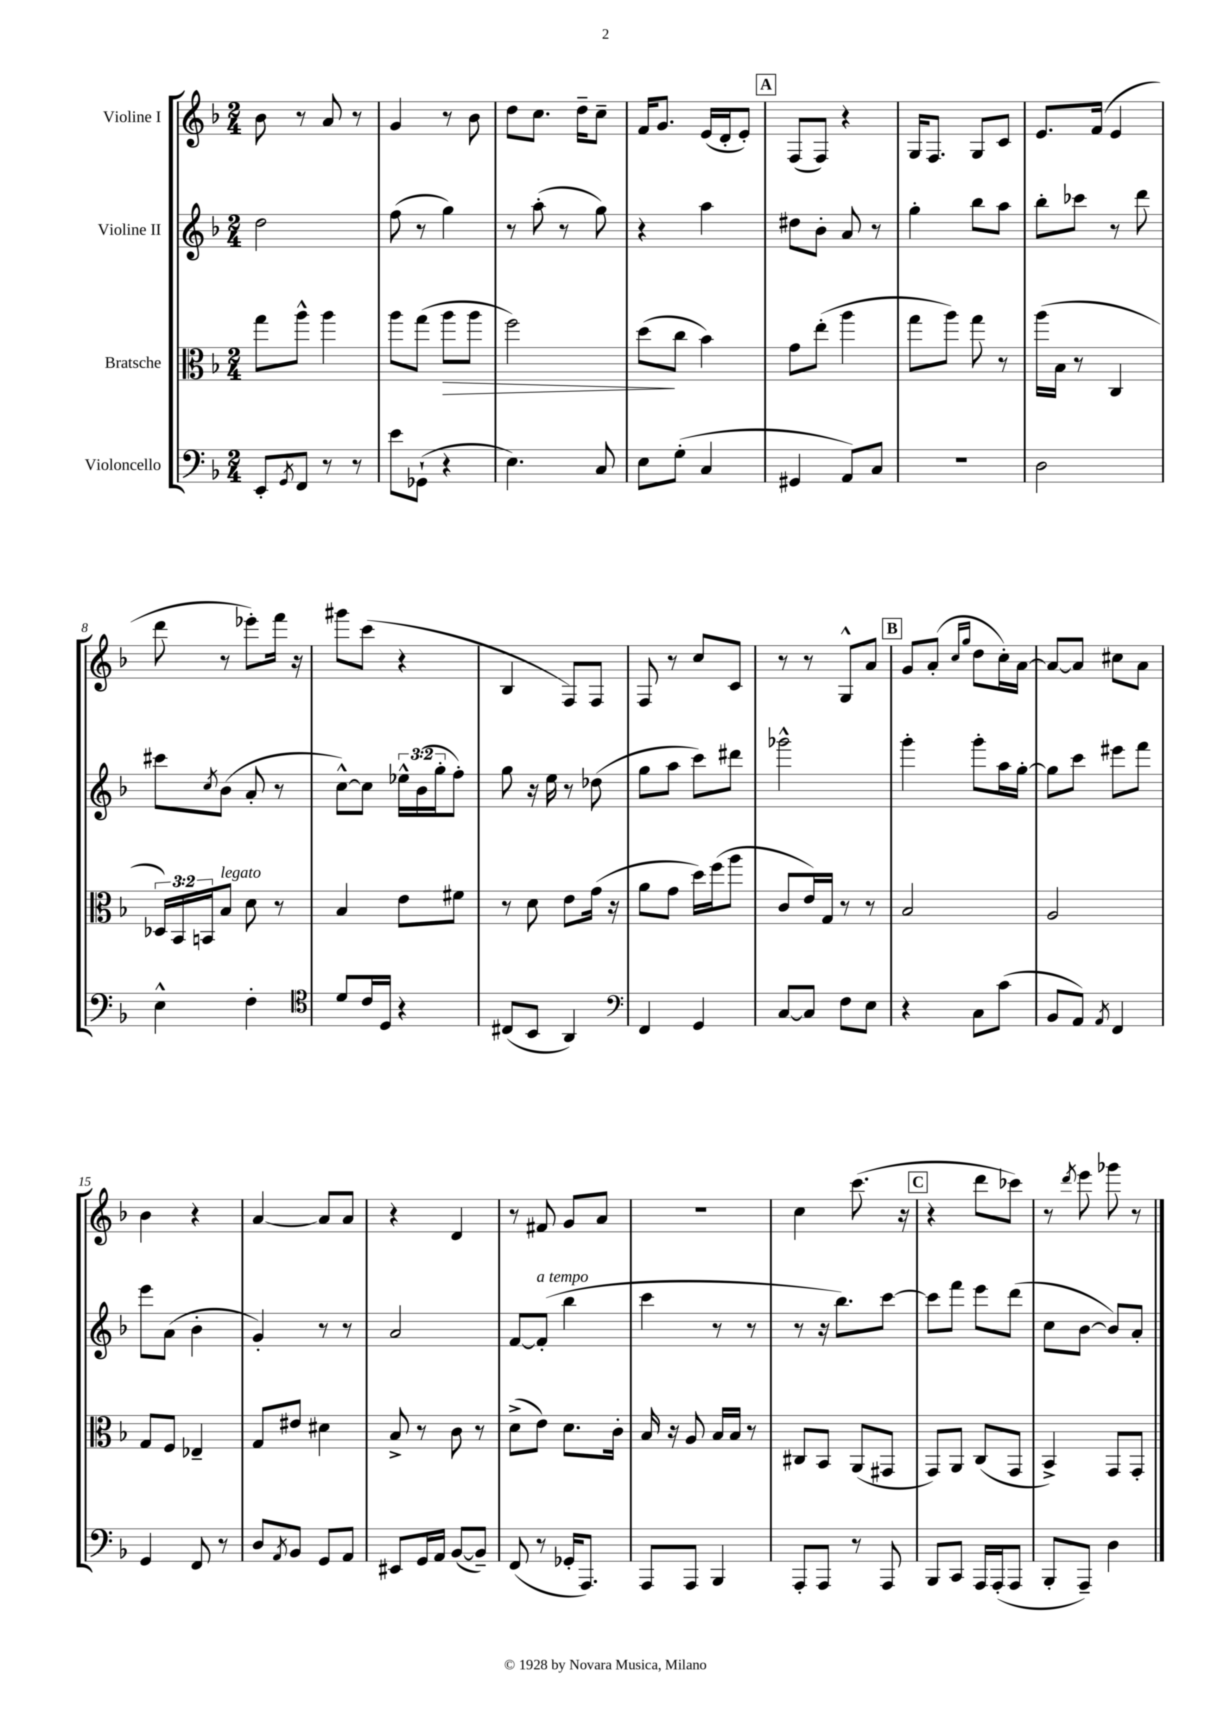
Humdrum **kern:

**kern	**kern	**kern	**kern
*staff4	*staff3	*staff2	*staff1
*clefF4	*clefC3	*clefG2	*clefG2
*k[b-]	*k[b-]	*k[b-]	*k[b-]
*M2/4	*M2/4	*M2/4	*M2/4
8EE'/L	8gg\L	2dd\	8b-\
8qGG/	.	.	.
8FF/J	8aa^^\J	.	8r
8r	4aa\	.	8a/
8r	.	.	8r
=	=	=	=
8e\L	8aa\L	(8ff\	4g/
(8GG-`\J	(8gg\J	8r	.
4r	8aa\L	4gg\)	8r
.	8aa\J	.	8b-\
=	=	=	=
4.E\)	2ff\)	8r	8dd\L
.	.	(8aa'\	8.cc\J
.	.	8r	.
.	.	.	16dd~\LK
8C/	.	8gg\)	8cc~\J
=	=	=	=
8E\L	(8dd\L	4r	16f/LK
.	.	.	8.g/J
(8G'\J	8cc\J	.	.
4C/	4b-\)	4aa\	(16e/LL
.	.	.	16d'/J
.	.	.	8e'/J)
=	=	=	=
4GG#/	8g\L	8dd#\L	(8F/L
.	(8ee'\J	8b-'\J	8F/J)
8AA/L)	4aa\	8a/	4r
8C/J	.	8r	.
=	=	=	=
2r	8gg\L	4gg'\	16G/LK
.	.	.	8.F/J
.	8aa\J)	.	.
.	8gg\	8bb-\L	8G/L
.	8r	8aa\J	8c/J
=	=	=	=
2D\	(16aa\LL	8bb-'\L	8.e/L
.	16B-\JJ	.	.
.	8r	8ccc-\J	.
.	.	.	(16f/Jk
.	4C/	8r	4e/
.	.	8ddd\	.
=	=	=	=
4E^^\	24D-/LL)	8ccc#\L	8ddd\
.	24BB-/	.	.
.	24BB/J	.	.
.	.	8qcc/	.
.	8B-/J	(8b-\J	8r
4F'\	8d\	8a'/	8eee-'\L)
.	8r	8r	16fff\Jk
.	.	.	16r
=	=	=	=
*clefC4	*	*	*
8d/L	4B-/	[8cc^^\L)	8ggg#\L
16c/L	.	8cc\]J	(8ccc\J
16D/JJ	.	.	.
4r	8e\L	24ee-^^\LL	4r
.	.	(24b-\	.
.	.	24gg'\J	.
.	8f#\J	8ff'\J)	.
=	=	=	=
(8C#/L	8r	8gg\	4B-/
8BB-/J	8d\	16r	.
.	.	16ee\	.
4AA/)	8e\L	8r	8F/L)
.	(16g\Jk	(8dd-\	8F/J
.	16r	.	.
=	=	=	=
*clefF4	*	*	*
4FF/	8a\L	8gg\L	8F/
.	8g\J	8aa\J	8r
4GG/	16dd\LL)	8ccc\L)	8cc/L
.	(16ff\J	.	.
.	8aa\J	8ddd#\J	8c/J
=	=	=	=
[8C/L	8c/L	2ggg-^^\	8r
8C/]J	16e/L)	.	8r
.	16G/JJ	.	.
8F\L	8r	.	8G^^/L
8E\J	8r	.	8a/J
=	=	=	=
4r	2B-/	4ggg'\	8g/L
.	.	.	(8a'/J
.	.	.	16qqcc/LL
.	.	.	16qqgg/JJ
8C\L	.	8ggg'\L	8dd\L
(8c\J	.	16aa\L	16cc'\L)
.	.	[16gg'\JJ	[16a\JJ
=	=	=	=
8BB-/L	2A/	8gg\]L	8a/_L
8AA/J)	.	8ccc\J	8a/]J
8qAA/	.	.	.
4FF/	.	8eee#\L	8cc#\L
.	.	8fff\J	8a\J
=	=	=	=
4GG/	8G/L	8eee\L	4b-\
.	8F/J	(8a\J	.
8FF/	4E-~/	4b-'\	4r
8r	.	.	.
=	=	=	=
8D/L	8G/L	4g'/)	[4a/
8qAA/	.	.	.
8BB-/J	8e#/J	.	.
8GG/L	4d#\	8r	8a/]L
8AA/J	.	8r	8a/J
=	=	=	=
8EE#/L	8B-^/	2a/	4r
16GG/L	8r	.	.
16AA/JJ	.	.	.
([8BB-/L	8c\	.	4d/
8BB-~/]J)	8r	.	.
=	=	=	=
(8FF/	(8d^\L	[8f/L	8r
8r	8e\J)	(8f'/]J	8f#/
16GG-'/LK	8.d\L	4bb-\	8g/L
8.AAA/J)	.	.	.
.	.	.	8a/J
.	16c'\Jk	.	.
=	=	=	=
8AAA/L	16B-/	4ccc\	2r
.	16r	.	.
8AAA/J	8A/	.	.
4BBB-/	16B-/LL	8r	.
.	16B-/JJ	.	.
.	8r	8r	.
=	=	=	=
8AAA'/L	8C#/L	8r	4cc\
8AAA/J	8BB-/J	16r	.
.	.	8.bb-\L)	.
8r	(8AA/L	.	(8.ccc\
8AAA/	8GG#/J	[8ccc\J	.
.	.	.	16r
=	=	=	=
8BBB-/L	8GG/L)	8ccc\]L	4r
8CC/J	8AA/J	8fff\J	.
16AAA/LL	(8C/L	8eee\L	8ddd\L
(16AAA'/J	.	.	.
8AAA/J	8GG/J	(8ddd\J	8ccc-\J)
=	=	=	=
8BBB-'/L	4BB-^/)	8cc\L	8r
.	.	.	8qddd/
8AAA~/J)	.	[8b-\J	8eee\
4D\	8GG/L	8b-/]L)	8ggg-\
.	8GG'/J	8a'/J	8r
==	==	==	==
*-	*-	*-	*-
